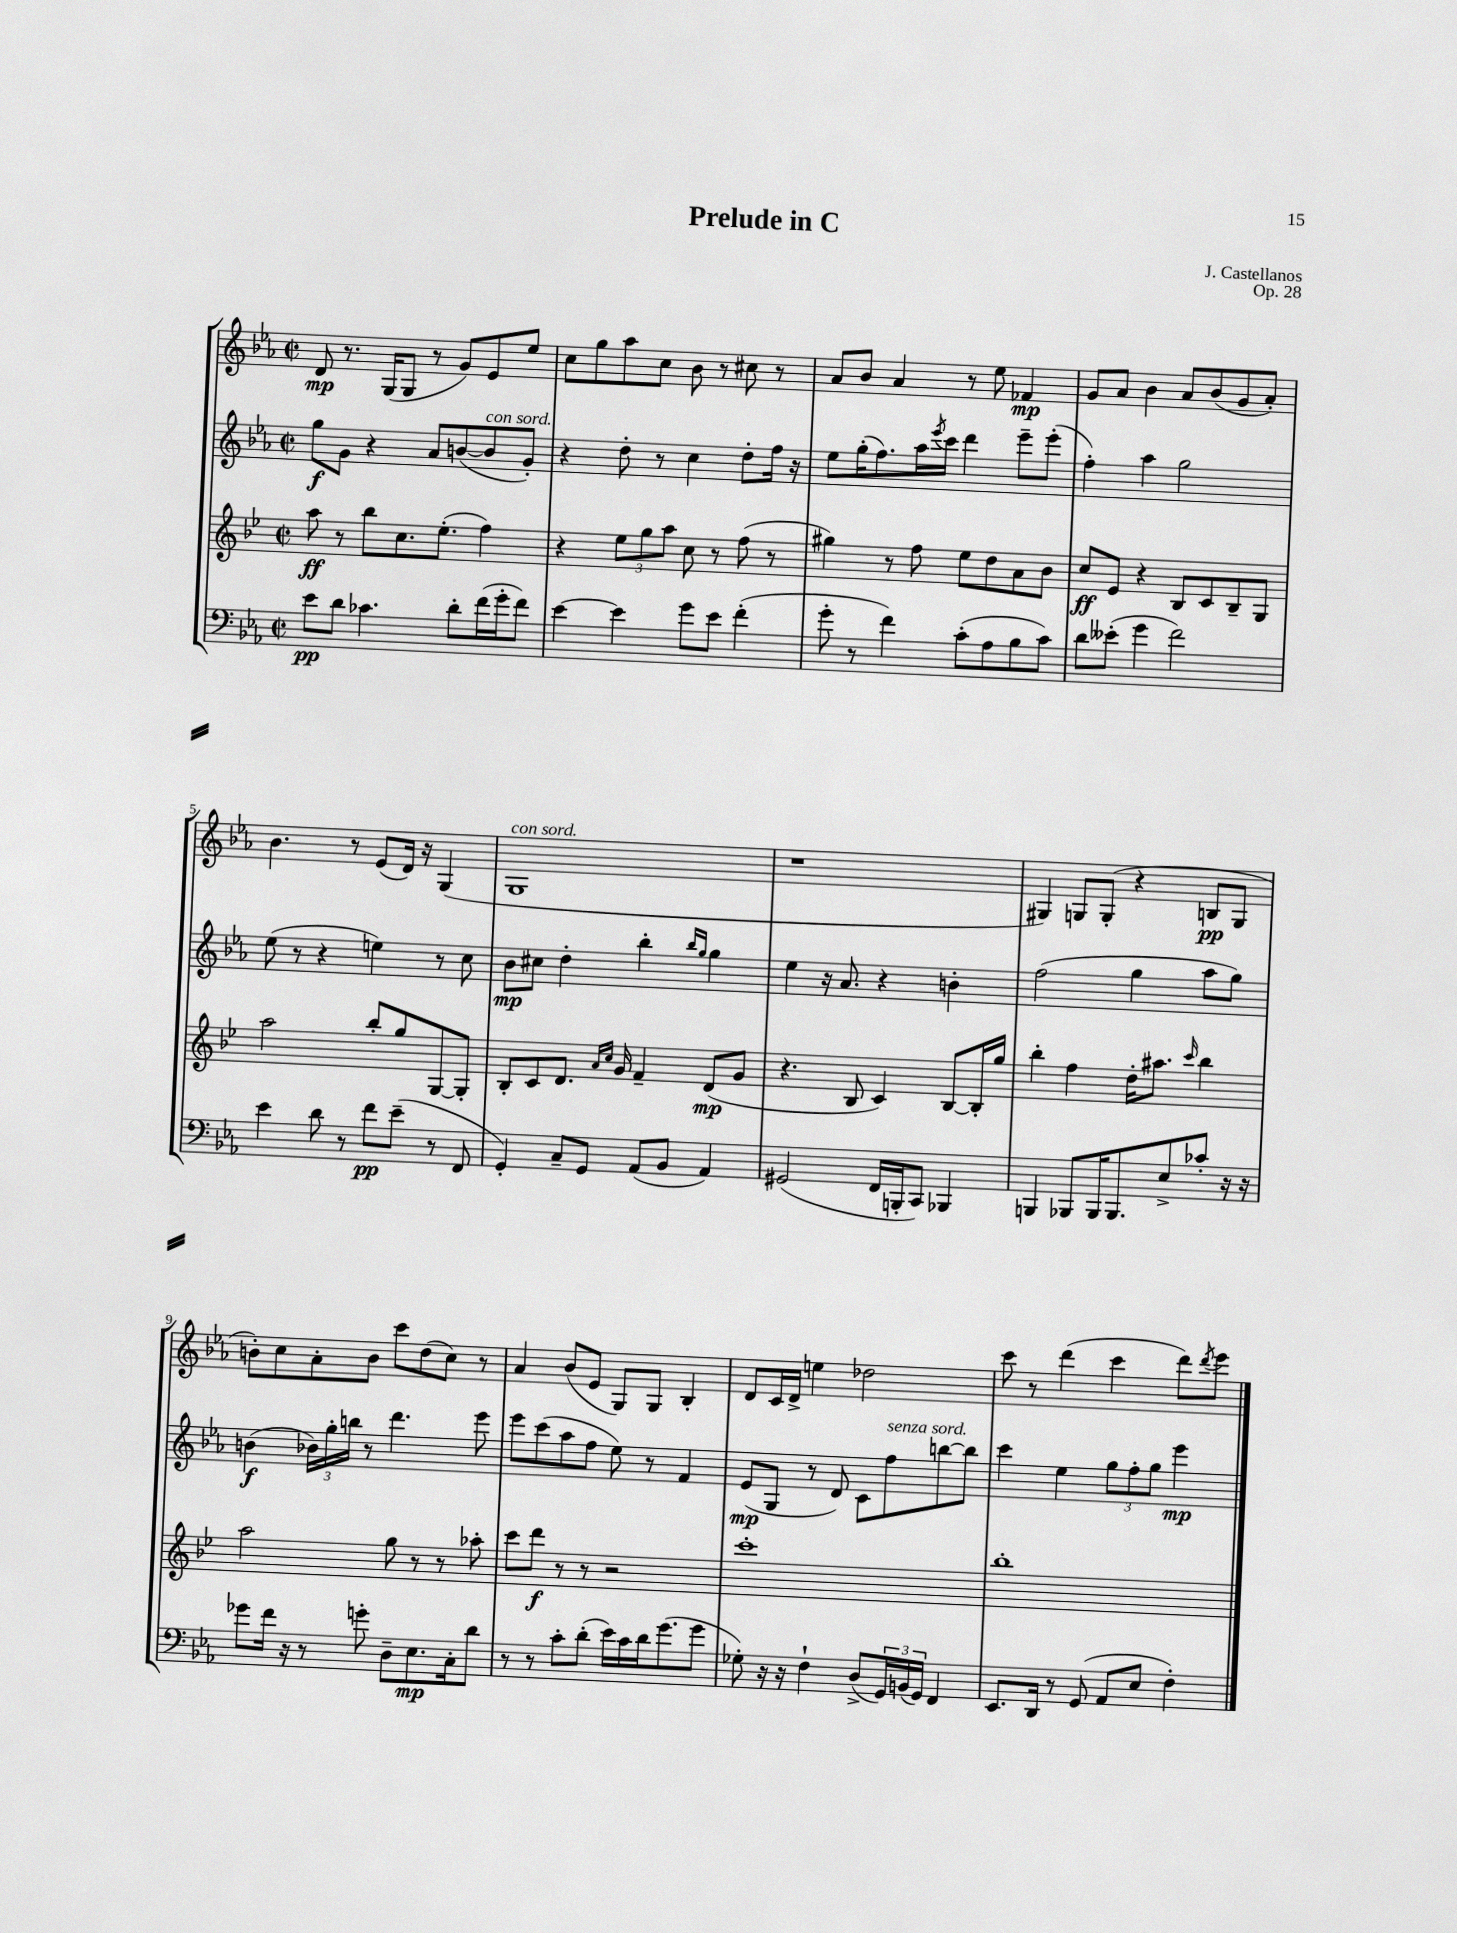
\header { title = "Prelude in C" composer = "J. Castellanos" opus = "Op. 28" }
<<
\new StaffGroup <<
\new Staff = "s0" {
    \clef treble \key ees \major \defaultTimeSignature \time 2/2
    d'8\mp r8. g16( g8 r8 g'8) ees'8 ees''8 |
    c''8 g''8 aes''8 c''8 bes'8 r8 cis''8 r8 |
    aes'8 bes'8 aes'4 r8 ees''8 fes'4\mp |
    g'8 aes'8 bes'4 aes'8 bes'8( g'8 aes'8-.) |
    bes'4. r8 ees'8( d'16) r16 g4( |
    g1^\markup { \italic "con sord." } |
    r1 |
    gis4) g8 g8-.( r4 b8\pp g8 |
    b'8-.) c''8 aes'8-. b'8 c'''8 d''8( c''8) r8 |
    aes'4 bes'8( ees'8 g8) g8 bes4-. |
    d'8 c'16 d'16-> e''4 des''2 |
    c'''8 r8 d'''4( c'''4 d'''8) \acciaccatura { d'''8 } ees'''8 \bar "|." |
}
\new Staff = "s1" {
    \clef treble \key ees \major \defaultTimeSignature \time 2/2
    g''8\f g'8 r4 aes'8 b'8~( b'8^\markup { \italic "con sord." } g'8-.) |
    r4 d''8-. r8 c''4 d''8-. f''16 r16 |
    ees''8 g''16-.( f''8.) aes''16 \acciaccatura { ees'''8 } c'''16 d'''4 ees'''8-- ees'''8-.( |
    f''4-.) aes''4 g''2 |
    ees''8( r8 r4 e''4) r8 c''8 |
    bes'8\mp cis''8 d''4-. bes''4-. \grace { bes''16 g''16 } g''4 |
    ees''4 r16 aes'8. r4 b'4-. |
    f''2( g''4 aes''8 g''8) |
    b'4\f( \tuplet 3/2 { bes'16) g''16-. b''16 } r8 d'''4. ees'''8 |
    ees'''8 c'''8( aes''8 f''8 ees''8) r8 f'4 |
    ees'8\mp( g8 r8 d'8) c'8 f''8^\markup { \italic "senza sord." } b''8~ b''8 |
    c'''4 ees''4 \tuplet 3/2 { g''8 f''8-. g''8 } ees'''4\mp \bar "|." |
}
\new Staff = "s2" {
    \clef treble \key bes \major \defaultTimeSignature \time 2/2
    a''8\ff r8 bes''8 c''8. ees''8.-.( f''4) |
    r4 \tuplet 3/2 { ees''8 g''8 a''8 } c''8 r8 f''8( r8 |
    gis''4) r8 f''8 ees''8 d''8 a'8 bes'8 |
    c''8\ff ees'8 r4 bes8 c'8 bes8-- g8 |
    a''2 bes''8-. g''8 g8~ g8-. |
    bes8-. c'8 d'8. \grace { a'16 c''16 } g'16 f'4-- d'8\mp( g'8 |
    r4. bes8 c'4) bes8~ bes16-. g''16 |
    bes''4-. f''4 d''16-. ais''8. \grace { c'''16 } bes''4 |
    a''2 g''8 r8 r8 aes''8-. |
    c'''8 d'''8\f r8 r8 r2 |
    c'''1-. |
    bes''1-. \bar "|." |
}
\new Staff = "s3" {
    \clef bass \key ees \major \defaultTimeSignature \time 2/2
    ees'8\pp d'8 ces'4. d'8-. f'16( g'16-. f'8) |
    ees'4~ ees'4 g'8 ees'8 f'4-.( |
    g'8-. r8 f'4) c'8-.( aes8 bes8 c'8) |
    d'8 eeses'8-.( g'4 f'2) |
    ees'4 d'8 r8 f'8\pp ees'8--( r8 f,8 |
    g,4-.) c8-- g,8 aes,8( bes,8 aes,4) |
    gis,2( f,16 b,,16-. c,8) bes,,4 |
    b,,4 bes,,8 bes,,16 bes,,8. ees8-> ces'8-. r16 r16 |
    ges'8 f'16 r16 r8 g'8-. d8-- ees8.\mp c16-. d'8 |
    r8 r8 c'8-. d'8-.( ees'16) c'16 d'16 g'8.( g'8 |
    ges8-.) r16 r16 f4-! d8->( \tuplet 3/2 { g,16) b,16( g,16) } f,4 |
    ees,8. d,16 r8 g,8( aes,8 ees8 f4-.) \bar "|." |
}
>>
>>
